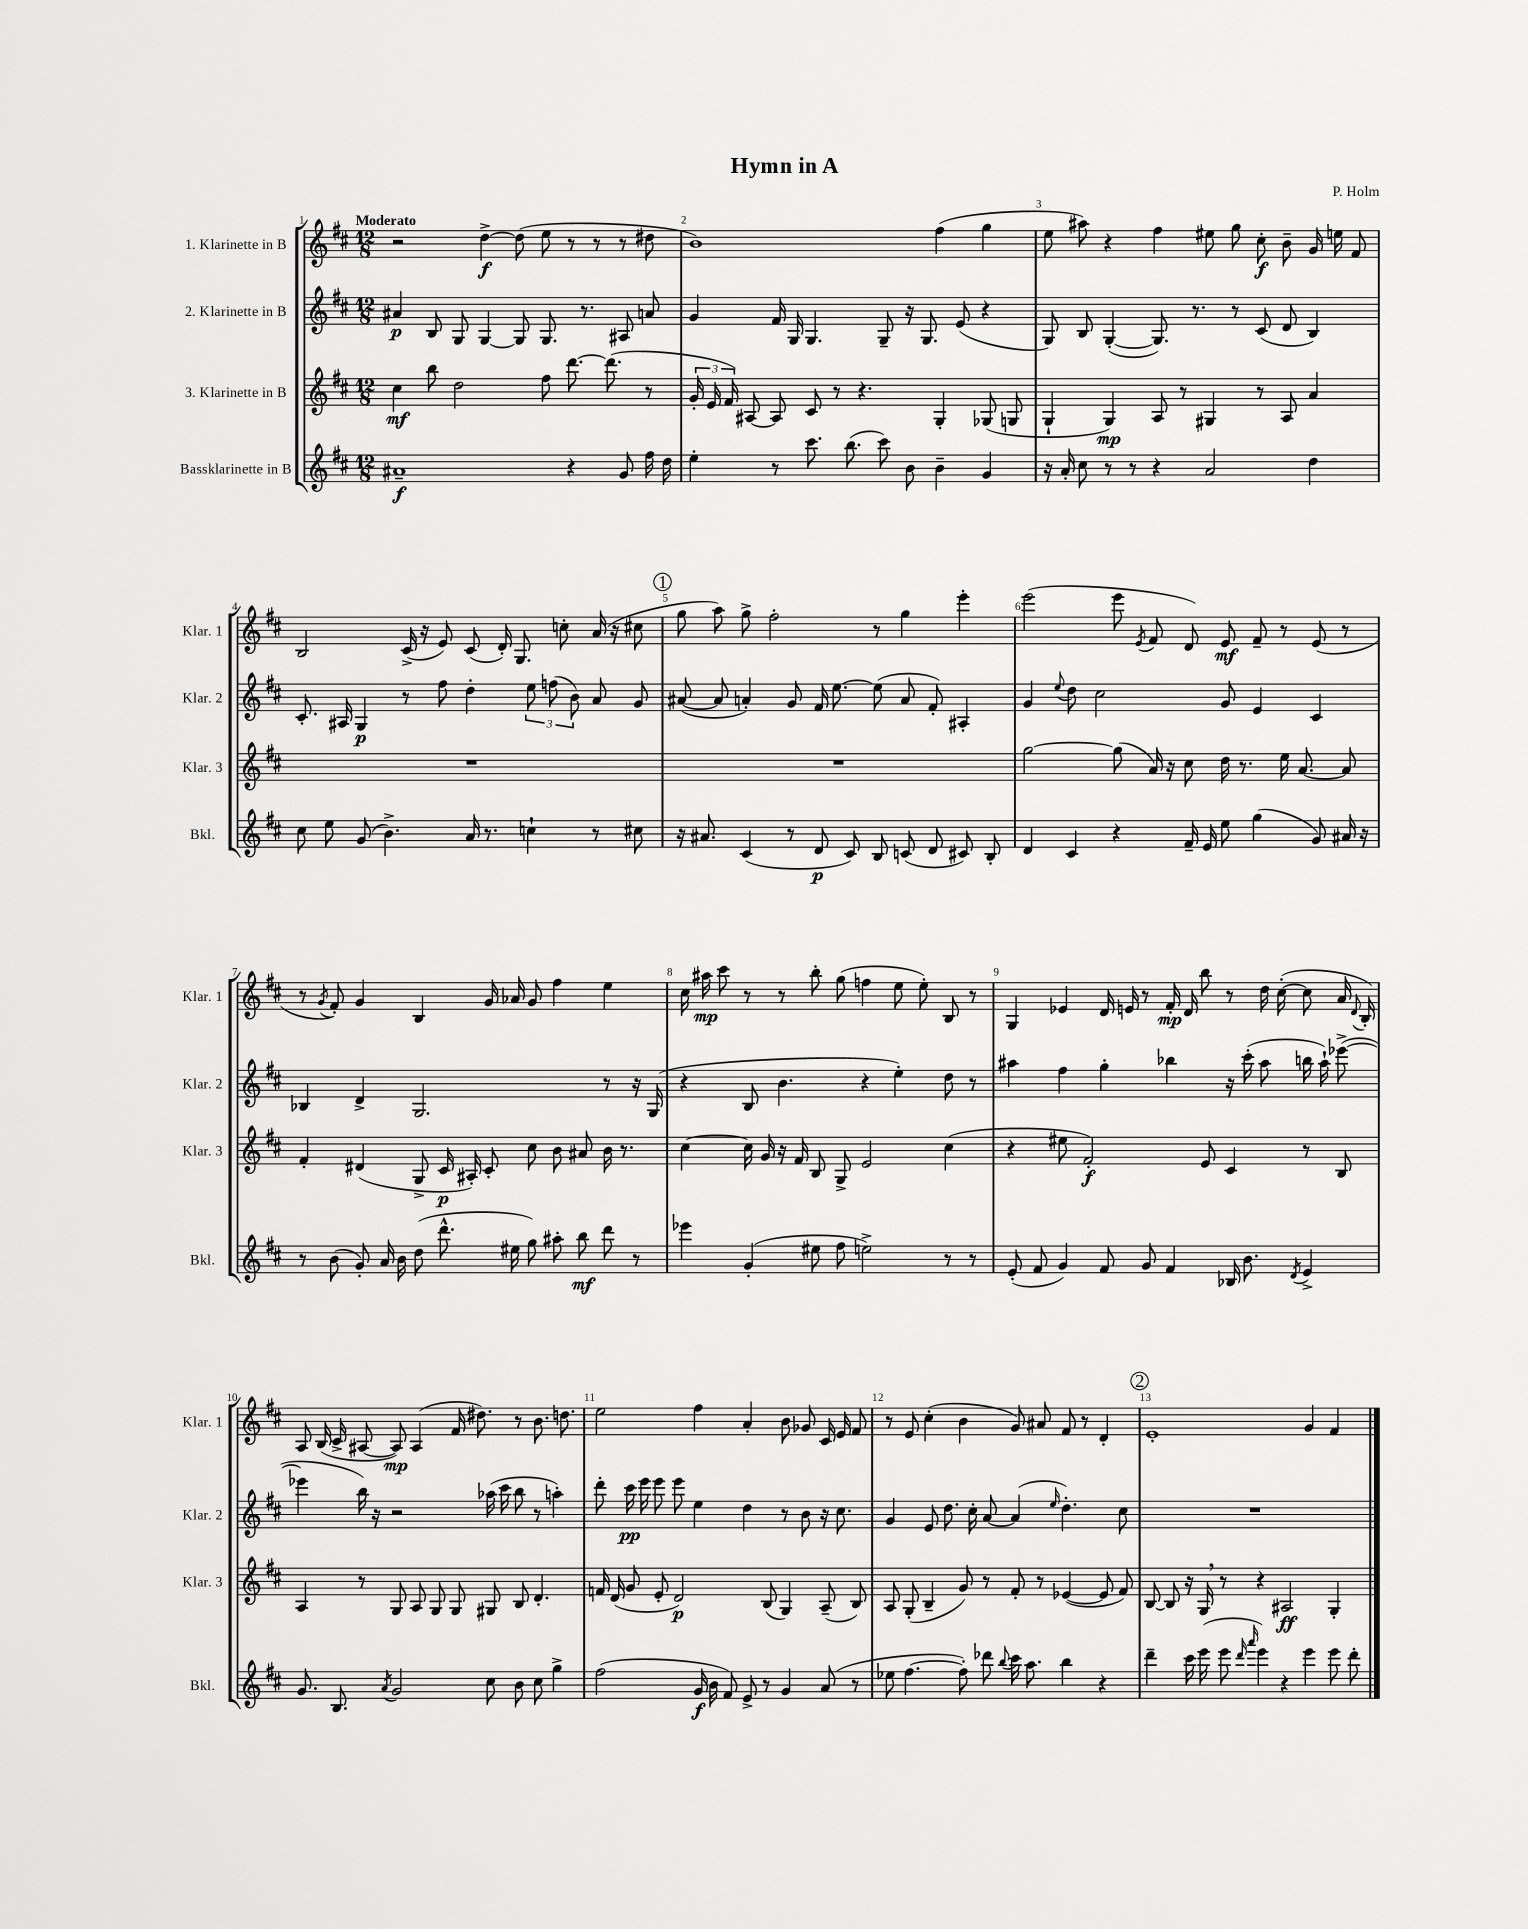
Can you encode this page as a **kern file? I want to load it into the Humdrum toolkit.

**kern	**kern	**kern	**kern
*staff4	*staff3	*staff2	*staff1
*clefG2	*clefG2	*clefG2	*clefG2
*k[f#c#]	*k[f#c#]	*k[f#c#]	*k[f#c#]
*M12/8	*M12/8	*M12/8	*M12/8
1a#~	4cc#\	4a#/	2r
.	8bb\	8B/	.
.	2dd\	8G/	.
.	.	[4G/	[4dd^\
.	.	8G/]	(8dd\]
.	8ff#\	8.G/	8ee\
4r	[8.ddd\	.	8r
.	.	8.r	.
.	.	.	8r
.	(8.ddd\]	.	.
8g/	.	8A#/	8r
16ff#\	8r	8a/	8dd#\
16dd\	.	.	.
=	=	=	=
4ee'\	24g'/	4g/	1b)
.	24e/	.	.
.	24f#/)	.	.
.	[8A#/	.	.
8r	8A#/]	16f#/	.
.	.	16G/	.
8.ccc#\	8c#/	4.G/	.
.	8r	.	.
(8.bb\	.	.	.
.	4.r	.	.
8ccc#\)	.	8G~/	.
8b\	.	16r	.
.	.	8.G/	.
4b~\	4G'/	.	(4ff#\
.	.	(8e/	.
4g/	(8G-/	4r	4gg\
.	8G/	.	.
=	=	=	=
16r	4G`/	8G/)	8ee\
16a'/	.	.	.
8cc#\	.	8B/	8aa#\)
8r	4G/)	([4G'/	4r
8r	.	.	.
4r	8A/	8.G/])	4ff#\
.	8r	.	.
.	.	8.r	.
2a/	4G#/	.	8ee#\
.	.	8r	8gg\
.	8r	(8c#/	8cc#'\
.	8A/	8d/	8b~\
4dd\	4a/	4B/)	16g/
.	.	.	16ee\
.	.	.	8f#/
=	=	=	=
8cc#\	1.r	8.c#'/	2B/
8ee\	.	.	.
.	.	16A#/	.
(8g/	.	4G/	.
4.b^\)	.	.	.
.	.	8r	(16c#^/
.	.	.	16r
.	.	8ff#\	8e/)
16a/	.	4dd'\	(8c#/
8.r	.	.	.
.	.	.	16d'/)
.	.	.	8.G/
4cc`\	.	12ee\	.
.	.	(12ff\	.
.	.	.	8cc'\
.	.	12b\)	.
8r	.	8a/	(16a/
.	.	.	16r
8cc#\	.	8g/	8cc#\
=	=	=	=
16r	1.r	([8a#/	8gg\
8.a#/	.	.	.
.	.	8a#/]	8aa\)
(4c#/	.	4a'/)	8gg^\
.	.	.	2ff#'\
8r	.	8g/	.
8d/	.	16f#/	.
.	.	[8.ee\	.
8c#/)	.	.	.
8B/	.	(8ee\]	8r
(8c/	.	8a/	4gg\
8d/	.	8f#'/)	.
8c#/)	.	4A#'/	4eee'\
8B'/	.	.	.
=	=	=	=
4d/	[2gg\	4g/	(2eee\
.	.	8qqee/	.
4c#/	.	8dd\	.
.	.	2cc#\	.
4r	(8gg\]	.	8eee\
.	.	.	8qe/
.	16a/)	.	8f#/
.	16r	.	.
16f#~/	8cc#\	.	8d/)
16e/	.	.	.
8ee\	16dd\	8g/	8e/
.	8.r	.	.
(4gg\	.	4e/	8f#~/
.	16ee\	.	8r
.	[8.a/	.	.
8g/)	.	4c#/	(8e/
16a#/	8a/]	.	8r
16r	.	.	.
=	=	=	=
8r	4f#'/	4B-/	8r
.	.	.	8qg/
(8b\	.	.	8f#'/)
8g'/)	(4d#/	4d^/	4g/
16a/	.	.	.
16b\	.	.	.
(8dd\	8G^/	2.G/	4B/
8.ddd^^\	16c#/	.	.
.	16A#'/)	.	.
.	8c#'/	.	16g/
16ee#\	.	.	16a-/
8gg\)	8cc#\	.	8g/
8aa#'\	8b\	.	4ff#\
8bb\	8a#/	.	.
8ddd\	16b\	8r	4ee\
.	8.r	.	.
8r	.	16r	.
.	.	(16G/	.
=	=	=	=
4eee-\	[4cc#\	4r	16cc#\
.	.	.	16aa#\
.	.	.	8ccc#\
(4g'/	16cc#\]	8B/	8r
.	16g/	.	.
.	16r	4.b\	8r
.	16f#/	.	.
8ee#\	8B/	.	8bb'\
8ff#\	8G^/	.	(8gg\
2ee^\)	2e/	4r	4ff\
.	.	4ee'\)	8ee\
.	.	.	8ee'\)
8r	(4cc#\	8dd\	8B/
8r	.	8r	8r
=	=	=	=
(8e'/	4r	4aa#\	4G/
8f#/	.	.	.
4g/)	8ee#\	4ff#\	4e-/
.	2f#'/)	.	.
8f#/	.	4gg'\	16d/
.	.	.	16e/
8g/	.	.	8r
4f#/	.	4bb-\	16f#'/
.	.	.	16d/
.	8e/	.	8bb\
16B-/	4c#/	16r	8r
8.b\	.	(16ccc#'\	.
.	.	8aa#\	16dd\
.	.	.	([16cc#'\
8qd/	.	.	.
4e^/	8r	16bb\	8cc#\]
.	.	16aa#`\)	.
.	8B/	([8eee-^\	16a/
.	.	.	8qqd/
.	.	.	16B'/)
=	=	=	=
8.g/	4A/	4eee-\]	8A/
.	.	.	(16B/
8.B/	.	.	16c#^/
.	8r	16bb\)	[8A#/
.	.	16r	.
8qa/	.	.	.
2g/	8G/	2r	8A#/])
.	8A/	.	(4A#/
.	8G/	.	.
.	8G/	.	16f#/
.	.	.	8.dd#\)
8cc#\	8G#/	(16aa-\	.
.	.	16ccc#\	.
8b\	8B/	8bb\	8r
8cc#\	4.d'/	8r	8.b\
4gg^\	.	4aa'\)	.
.	.	.	8.dd\
=	=	=	=
(2ff#\	16f/	8ddd'\	2ee\
.	(16d/	.	.
.	8g/	16ccc#\	.
.	.	16eee\	.
.	8e'/	8eee\	.
.	2d/)	8eee\	.
16g/	.	4ee\	4ff#\
16b\	.	.	.
8f#/)	.	.	.
8e^/	.	4dd\	4a'/
8r	(8B/	.	.
4g/	4G/)	8r	8b\
.	.	8b\	8g-/
(8a/	(8A~/	16r	16c#/
.	.	8.cc#\	16e/
8r	8B/)	.	8f#/
=	=	=	=
8ee-\	8A/	4g/	8r
[4.ff#\	(8G'/	.	8e/
.	4B~/	8e/	(4cc#'\
.	.	8.dd\	.
8ff#'\])	8g/)	.	4b\
.	.	16cc#'\	.
8ddd-\	8r	[8a/	.
8qqbb/	.	.	.
16ccc#\	8f#'/	(4a/]	8g/)
8.aa\	.	.	.
.	8r	.	8a#/
.	.	16qqee/	.
4bb\	([4e-/	4.dd'\)	8f#/
.	.	.	8r
4r	8e-/]	.	4d'/
.	8f#/)	8cc#\	.
=	=	=	=
4ddd~\	[8B/	1.r	1e'
.	8B/]	.	.
16ccc#\	16r	.	.
(16eee\	16G/	.	.
8eee\	8r	.	.
16qqddd/	.	.	.
16qqaaa/	.	.	.
4eee\)	4r	.	.
4r	2A#/	.	.
4eee\	.	.	4g/
8eee\	4G'/	.	4f#/
8ddd'\	.	.	.
==	==	==	==
*-	*-	*-	*-
